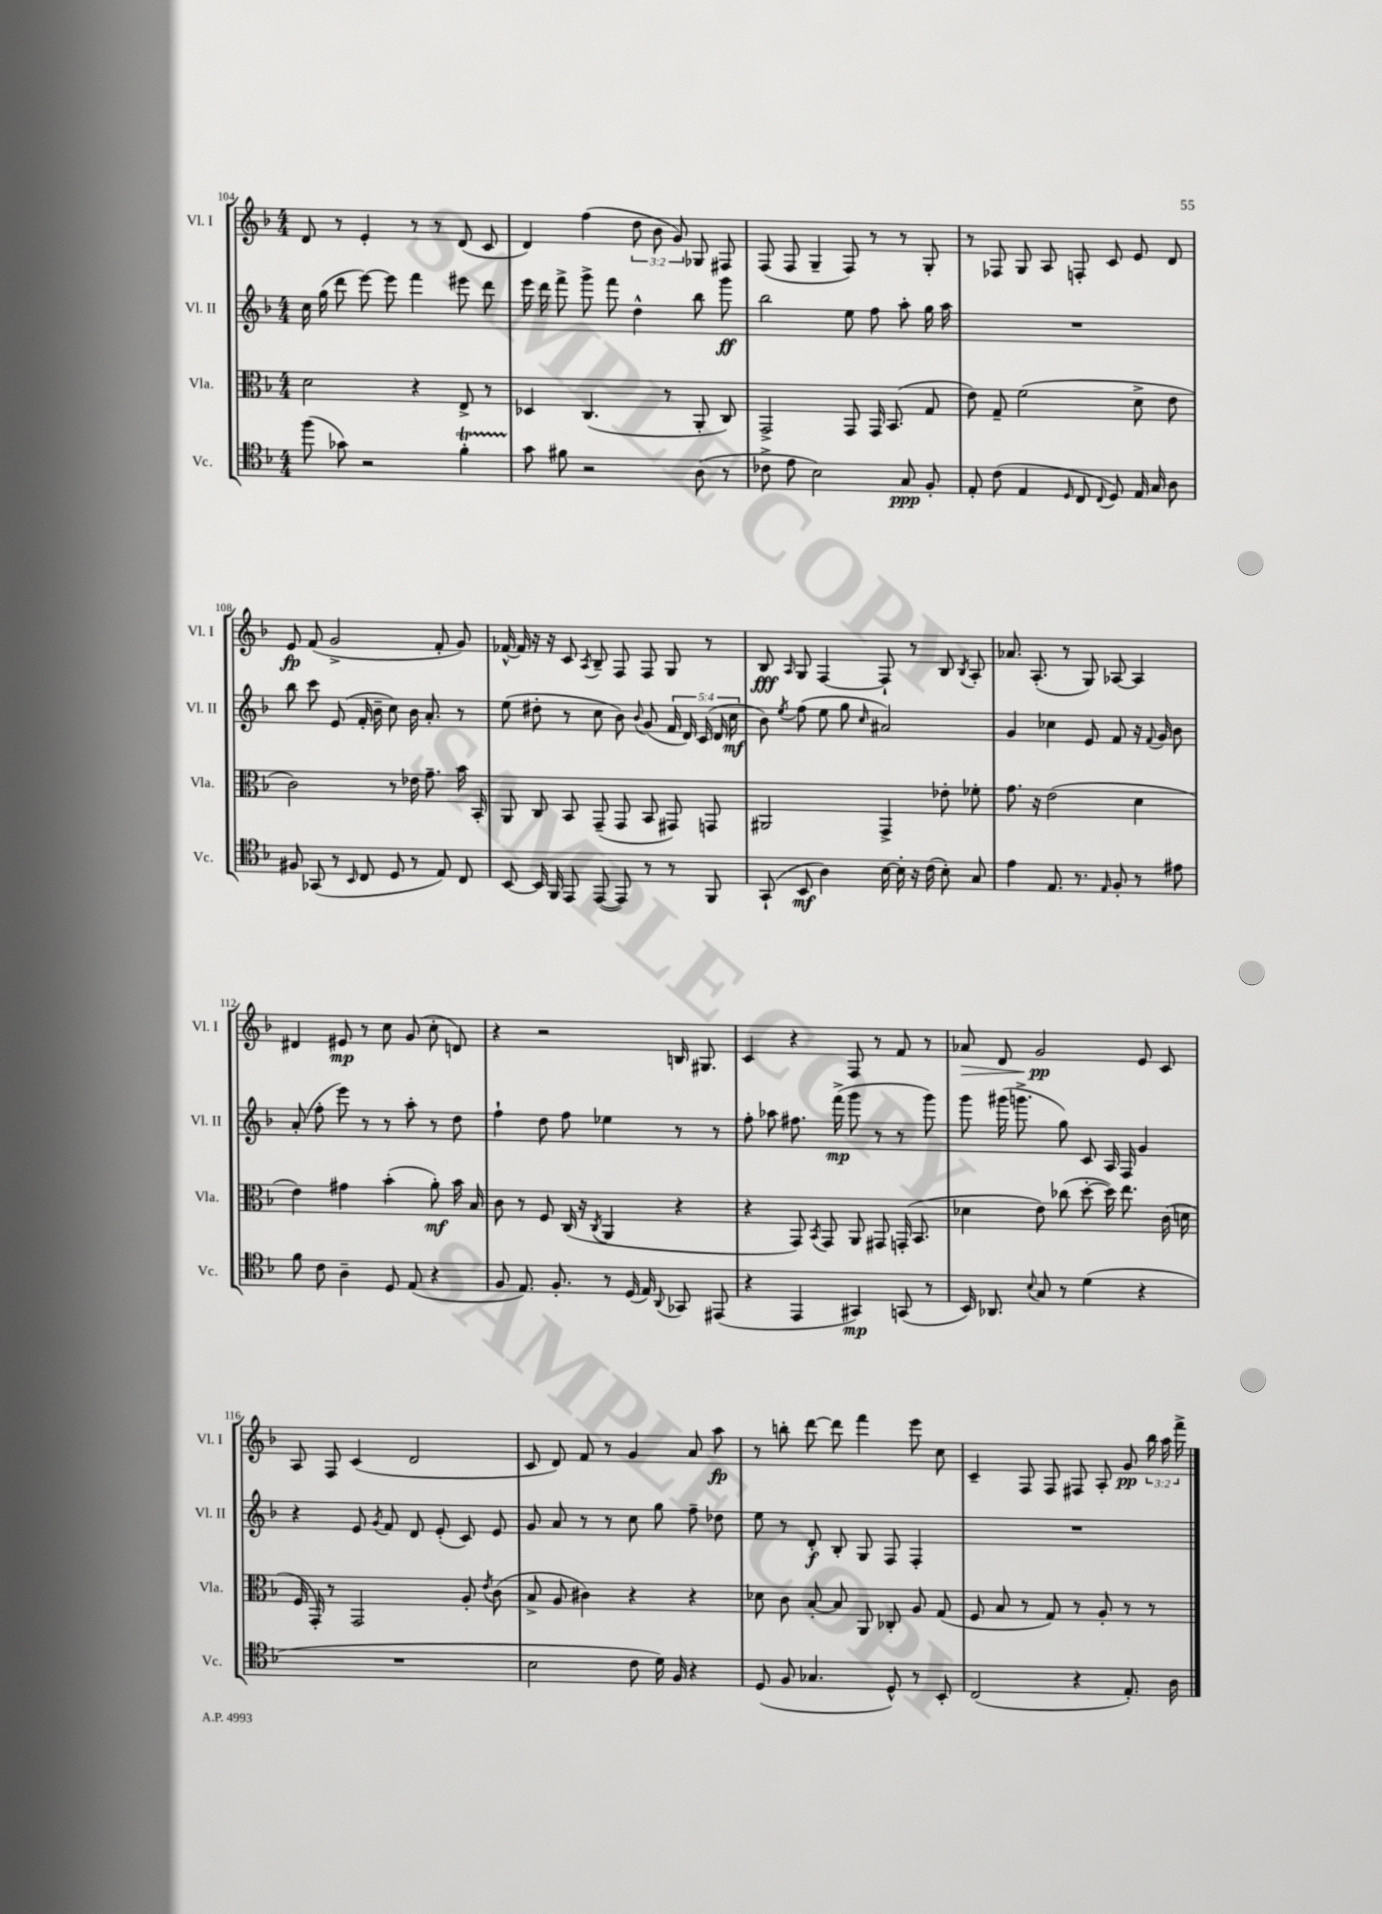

**kern	**kern	**kern	**kern
*staff4	*staff3	*staff2	*staff1
*clefC4	*clefC3	*clefG2	*clefG2
*k[b-]	*k[b-]	*k[b-]	*k[b-]
*M4/4	*M4/4	*M4/4	*M4/4
(8ff	2d	16cc	8d
.	.	(16gg	.
8g-)	.	8ddd	8r
2r	.	[8eee)	4e'
.	.	8eee]	.
.	4r	4fff	8r
.	.	.	8r
4f'	8E^	8eee#	(8d
.	8r	8ddd	8c
=	=	=	=
8g	4D-	16eee	4d)
.	.	16ddd	.
8f#	.	8fff^	.
2r	(4.C	8ggg^	(4ff
.	.	8fff	.
.	.	4dd^^	12dd
.	.	.	12b-
.	8r	.	.
.	.	.	12g)
(8A	8AA'	8bb-	8G-
8r	8C)	8ggg	8F#
=	=	=	=
8c-^	2GG^	2bb-	(8F
8e	.	.	8F
2B-)	.	.	4G~
.	8GG	8ee	8F)
.	16GG	8ff	8r
.	(8.BB-	.	.
8G	.	8aa'	8r
8F'	8G	16gg	8G'
.	.	16aa	.
=	=	=	=
8E'	8e)	1r	8r
(8c	8G~	.	8F-
4E	(2f	.	8G
.	.	.	8A
16qqD	.	.	.
8C	.	.	8F'
8qqC	.	.	.
8D)	.	.	8c
16E	8d^	.	8e
16G	.	.	.
8A	8e	.	8d
=	=	=	=
8F#	2c)	8bb-	8e
(8GG-	.	8ccc	(8f
8r	.	(8e	2g^
16qqBB-	.	.	.
8C	.	16f'	.
.	.	16b-~	.
8D	8r	8cc)	.
8r	16e-	16b-	.
.	8.g~	8.a'	.
8E)	.	.	8f'
8C	16b-	8r	8g)
.	16BB-'	.	.
=	=	=	=
[8BB-	8AA	(8ee	[16f-^^
.	.	.	16f-]
16BB-]	8C	8dd#'	16r
16FF	.	.	16r
8EE	8BB-	8r	8c
.	.	.	8qA
([8EE	(8GG~	8cc	8B-~
8EE])	8GG	8b-)	8F
.	.	8qqb-	.
8r	8BB-	(8g	8F
8r	8GG#)	20f	8G
.	.	20d)	.
.	.	(20c	.
8FF	8GG	.	8r
.	.	20d	.
.	.	20cc	.
=	=	=	=
(8GG`	2AA#	8b-)	8B-
.	.	8qee	16qqA
8BB-	.	(8ff	8G
4A)	.	8ee	[4F
.	.	8gg	.
.	.	16qqcc	.
[16B-	4GG^	2a#)	8F`]
16B-']	.	.	.
16r	.	.	8r
(16c	.	.	.
8B-')	8e-'	.	8B-
.	.	.	8qB-
8G	8f-'	.	8A'
=	=	=	=
4e	8.g	4g	8.a-
.	16r	.	(8.A'
8.E	(2e	4cc-	.
.	.	.	8r
8.r	.	.	.
.	.	8e	8G)
16qqE	.	.	.
8F'	.	8f	[8A-
8r	4d	16r	4A-]
.	.	8qqf	.
.	.	16g	.
8e#	.	8b-	.
=	=	=	=
8f	4e)	(8a'	4d#
8c	.	8ff'	.
4A~	4g#	8eee)	8e#
.	.	8r	8r
8D	(4b-'	8r	8cc
(8E	.	8aa'	(8g
4r	8a')	8r	8cc'
.	16b-	8dd	8d)
.	16B-	.	.
=	=	=	=
8F	8c	4ff`	4r
8.E)	8r	.	.
.	8F	8dd	2r
8.F'	.	.	.
.	(16C	8ff	.
.	16r	.	.
.	8qC	.	.
8r	4AA	4ee-	.
(16D	.	.	.
16E)	.	.	.
8qqAA	.	.	.
8GG-	4r	8r	16B
.	.	.	8.G#
(8EE#	.	8r	.
=	=	=	=
4r	4r	8ff'	4c
.	.	8aa-	.
4EE	8GG)	8.ff#	4r
.	8qBB-	.	.
.	8GG	.	.
.	.	(16fff^	.
4GG#)	8AA	8ggg	8F
.	8GG#	8r	8r
(8GG	(16GG'	8r	8f
.	8.BB-	.	.
8r	.	8ggg)	8r
=	=	=	=
16BB-)	4d-	8ggg	8a-
8.AA-	.	.	.
.	.	(16ggg#	8d
.	.	8.ggg^	.
8qqB-	.	.	.
8G	8e)	.	2g
8r	(8cc-	8gg)	.
(4d	[8dd'	8c	.
.	16dd])	16A	.
.	8.ee	16F	.
4r	.	4g	8e
.	(16c	.	8c
.	16d	.	.
=	=	=	=
1r	16F	4r	8A
.	16GG')	.	.
.	8r	.	8F
.	2GG	8e	(4c
.	.	8qg	.
.	.	8f	.
.	.	8d	2d
.	.	(8e'	.
.	8A'	8c)	.
.	8qe	.	.
.	(8c	8e	.
=	=	=	=
2B-	8B-^	8g	8c
.	8A	8a	8d)
.	4c#)	8r	8f
.	.	8r	8r
8c	4r	8cc	4g
16d)	.	8gg	.
16F	.	.	.
4r	4r	8ff~	8a
.	.	8dd-	8aa
=	=	=	=
(8D	8d-	8ee	8r
8F	8c	8r	8bb'
4.G-	[8B-'	8d'	[8ddd
.	8B-]	8B-'	8ddd]
.	8AA	8G	4fff
8D^^)	8C-'	8F	.
8r	8A	4F'	8eee
8BB-'	(8G	.	8cc
=	=	=	=
(2C	8F	1r	4c~
.	8B-	.	.
.	8r	.	8F
.	8G)	.	8F
4r	8r	.	8F#
.	8A'	.	8A'
8.E')	8r	.	8g
.	8r	.	24bb-
.	.	.	24aa
16A	.	.	.
.	.	.	24fff^
==	==	==	==
*-	*-	*-	*-
